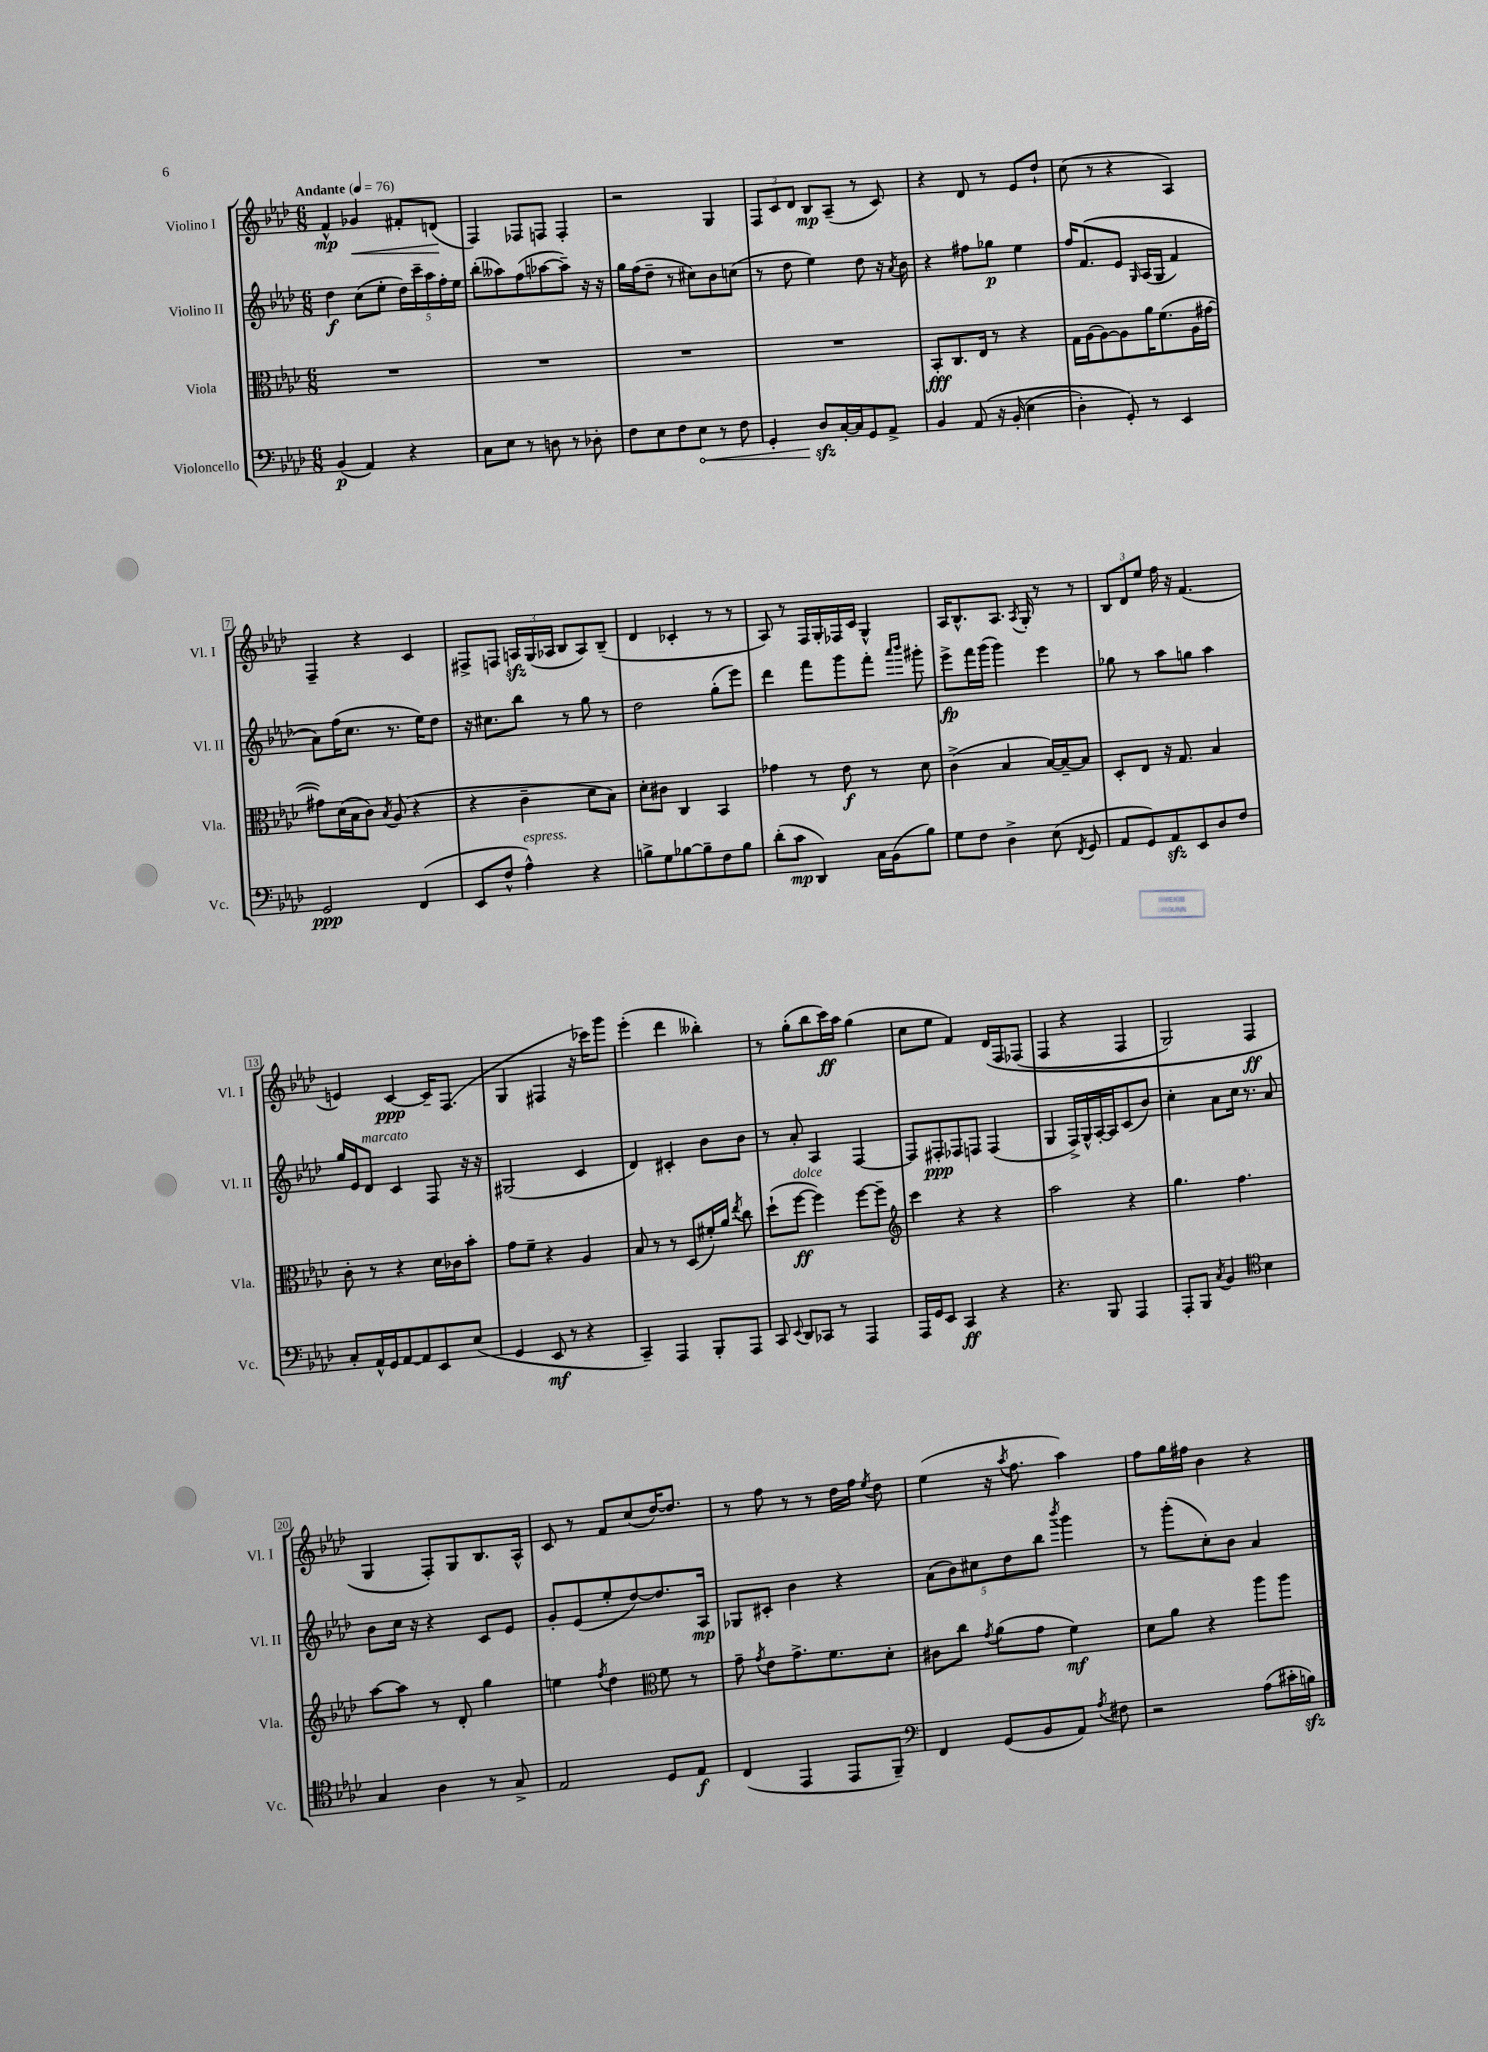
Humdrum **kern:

**kern	**kern	**kern	**kern
*staff4	*staff3	*staff2	*staff1
*clefF4	*clefC3	*clefG2	*clefG2
*k[b-e-a-d-]	*k[b-e-a-d-]	*k[b-e-a-d-]	*k[b-e-a-d-]
*M6/8	*M6/8	*M6/8	*M6/8
*MM76	*MM76	*MM76	*MM76
(4BB-/	2.r	4dd-\	4f^^/
4AA-/)	.	(8cc\L	4g-/
.	.	8ee-'\J	.
4r	.	20dd-\LL)	8f#'/L
.	.	20ccc~\	.
.	.	20aa-\	.
.	.	.	(8d/J
.	.	20ff'\	.
.	.	20ee-\JJ	.
=	=	=	=
8C\L	2.r	(8bb-'\L	4F/)
8E-\J	.	8aa--\)	.
8r	.	(8ff\	8F-/L
8D\	.	[8aa-\	8F/J
8r	.	8aa-~\]J)	4F'/
8D-'\	.	16r	.
.	.	16r	.
=	=	=	=
8F\L	2.r	16gg\LL	2r
.	.	(16ff\J	.
8E-\	.	8dd-~\J	.
8F\	.	8r	.
8E-\J	.	8cc#\L)	.
8r	.	8b-\	4G/
8F\	.	(8cc\J	.
=	=	=	=
4GG'/	2.r	8r	12F/L
.	.	.	12c/
.	.	8dd-\	.
.	.	.	12d-/J
8D-/L	.	4ee-\)	8B-/L
[16C'/L	.	.	(8A-~/J
16C/]J	.	.	.
8GG/	.	8dd-\	8r
8AA-^/J	.	16r	8c/)
.	.	8qa-/	.
.	.	16b-\	.
=	=	=	=
4BB-/	8BB-'/L	4r	4r
.	8.C/	.	.
&(8AA-/	.	8ff#\L	8d-/
.	16E-/Jk	.	.
16r	8r	8gg-\J	8r
(16BB-'/	.	.	.
4E-\	4r	4ee-\	8e-/L
.	.	.	8dd-`/J
=	=	=	=
4D-'\)	16G\LL	16ff/LK	(8cc\
.	(16A-\J	&(8.f/	.
.	[8A-\)	.	8r
8GG'/&)	8A-\]	8e-/J	4r
.	.	16qqG/	.
8r	16a-\K	(16A-/LL	.
.	(8.f\	16G/JJ	.
4EE-/	.	4f/)	4A-/)
.	16A-\L	.	.
.	[16g#\JJ	.	.
=	=	=	=
2GG/	8g#\]L)	8a-\L&)	4F~/
.	(16d-\L	(16ff\K	.
.	16B-\J	8.cc\J	.
.	8c\J)	.	4r
.	8qB-/	.	.
.	(8A-/	8.r	.
(4FF/	4r	.	4c/
.	.	16ee-\LK)	.
.	.	8dd-\J	.
=	=	=	=
8EE-/L	4r	16r	8F#^/L
.	.	8.cc#\L	.
8F^^/J	.	.	8F/J
4A-^^\)	4c~\	8bb-\J	24A/LL
.	.	.	(24G/
.	.	.	24A-/JJ
.	.	8r	8B-/L
4r	8d-\L	8gg\	8A-/)
.	8B-\J)	8r	(8B-~/J
=	=	=	=
8B^\L	8d-'\L	2dd-\	4d-/
8G\	8c#\J	.	.
[8B-\	4C/	.	4c-'/
8B-~\]	.	.	.
8F\	4BB-/	(8gg'\L	8r
8B-\J	.	8eee-\J)	8r
=	=	=	=
(8d-'\L	4g-\	4ddd-\	8A-/)
8c\J	.	.	8r
4DD-/)	8r	8fff\L	16F/LL
.	.	.	16G'/
.	8e-\	8ggg\	16F-/
.	.	.	16c/JJ
16C\LL	8r	8fff'\J	4G^^/
(16BB-\J	.	.	.
.	.	16qqaaa-/LL	.
.	.	16qqbbb-/JJ	.
8B-\J)	8d-\	8ggg#'\	.
=	=	=	=
8G\L	(4c^\	8eee-^\L	16A-/LK
.	.	.	8.B-^^/
8F\J	.	16fff\L	.
.	.	(16ggg\JJ	.
4D-^\	4B-/	4ggg\)	8.A-/J
.	.	.	8qA-/
.	.	.	16G'/
(8E-\	[16B-/LL)	4eee-\	8r
.	16B-~/_J	.	.
8qFF/	.	.	.
8GG/	8B-/]J	.	8r
=	=	=	=
8AA-/L	8D-'/L	8gg-\	12B-/L
.	.	.	12d-/
8GG/)	8E-/J	8r	.
.	.	.	12ee-/J
8AA-/	16r	8aa-\L	16ff\
.	8.G/	.	16r
8EE-/	.	8gg\J	(4.f/
8D-/	4B-/	4aa-\	.
8F/J	.	.	.
=	=	=	=
8C'/L	8c'\	16gg/LL	4e/)
.	.	16e-/J	.
16AA-^^/L	8r	8d-/J	.
16GG/J	.	.	.
[8AA-/	4r	4c/	[4c/
8AA-/]	.	.	.
8EE-/	16d-\LL	8F/	16c~/]LK
.	16c-\J	.	(8.F/J
(8E-/J	8b-'\J	16r	.
.	.	16r	.
=	=	=	=
4GG/	8g\L	(2G#/	4G/
.	8f~\J	.	.
8EE-/	4r	.	4F#/
8r	.	.	.
4r	4A-/	4c/	16r
.	.	.	16ccc-\LK)
.	.	.	8ggg\J
=	=	=	=
4CC~/)	8B-/	4d-/)	(4eee-'\
.	8r	.	.
4AAA-/	8r	4c#'/	4ddd-\
.	(8D-/L	.	.
8BBB-'/L	16f#'/L)	8b-\L	4bb--'\)
.	16a-/JJ	.	.
.	8qee-/	.	.
8AAA-/J	8cc\	8b-\J	.
=	=	=	=
8CC/	(8dd-`\L	8r	8r
8qqEE-/	.	.	.
8DD-/L	[8ff\J	8a-'/	(8gg'\L
8CC-/J	4ff\])	4A-/	8bb-\
8r	.	.	16ccc\L)
.	.	.	16aa-\JJ
4AAA-/	[8ff\L	[4F/	(4gg\
.	8ff~\]J	.	.
=	=	=	=
*	*clefG2	*	*
16AAA-/LL	4ccc\	8F/]L	8cc\L
16GG/J	.	.	.
8EE-/J	.	8F#'/	8ee-\J
4CC/	4r	8F-/	4f/)
.	.	8F/J	.
4r	4r	(4F/	&(16d-/LL
.	.	.	16F/J
.	.	.	(8F-/J
=	=	=	=
4.r	2aa-\	4G/	4F/
.	.	16F^/LL)	4r
.	.	16G^^/	.
8BBB-/	.	[16A-'/	.
.	.	16A-/]J	.
4AAA-/	4r	(8c/	4F/
.	.	8b-/J)	.
=	=	=	=
8AAA-'/L	4.gg\	4cc'\	2G/)
8BBB-/J	.	.	.
8qC/	.	.	.
4BB-/	.	8a-\L	.
.	4.ff\	16cc\Jk	.
.	.	8.r	.
*clefC4	*	*	*
4B-\	.	.	4F/
.	.	8a-/	.
=	=	=	=
4G/	[8aa-\L	8b-\L	4G/
.	8aa-\]J	16cc\Jk	.
.	.	16r	.
4A-\	8r	4r	8F'/L&)
.	8d-'/	.	8G/
8r	4gg\	8c/L	8.B-/
8G^/	.	8e-/J	.
.	.	.	16A-^^/Jk
=	=	=	=
2E-/	4ee\	8g'/L	8c/
.	.	(8e-/	8r
.	8qff/	.	.
.	4dd-\	8ee-'/	8f/L
.	.	[8dd-/)	(8cc/
*	*clefC3	*	*
8D-/L	8f\	8.dd-/]	[16dd-/K)
.	.	.	8.dd-/]J
8E-/J	8r	.	.
.	.	16A-/Jk	.
=	=	=	=
(4C/	8g~\	8G-/L	8r
.	8qg/	.	.
.	8e-\L	8c#'/J	8ff\
4EE-/	8.g^\	4b-\	8r
.	.	.	8r
.	8.f\	.	.
8EE-/L	.	4r	16dd-\LL
.	.	.	16ff\JJ
.	.	.	8qee-/
8FF~/J)	8d-'\J	.	8dd-\
=	=	=	=
*clefF4	*	*	*
4FF/	8c#\L	(10a-\L	(4ee-\
.	.	10b-\)	.
.	8cc\J	.	.
.	.	10cc#\	.
.	8qg/	.	.
(8GG/L	(8a-\L	.	16r
.	.	10dd-\	.
.	.	.	8qaa-/
.	.	.	8.ff\
8BB-/	8g\J	.	.
.	.	10bb-\J	.
.	.	8qbbb-/	.
8AA-/J)	4f\)	4ggg\	4aa-\)
8qA-/	.	.	.
8F#\	.	.	.
=	=	=	=
2r	8d-\L	8r	8ff\L
.	8a-\J	(8ggg'\L	16gg\L
.	.	.	16ff#\JJ
.	4r	8cc'\)	4b-\
.	.	8b-\J	.
(8A-\L	8aa-\L	4a-/	4r
16c#'\L	8aa-\J	.	.
16B\JJ)	.	.	.
==	==	==	==
*-	*-	*-	*-
